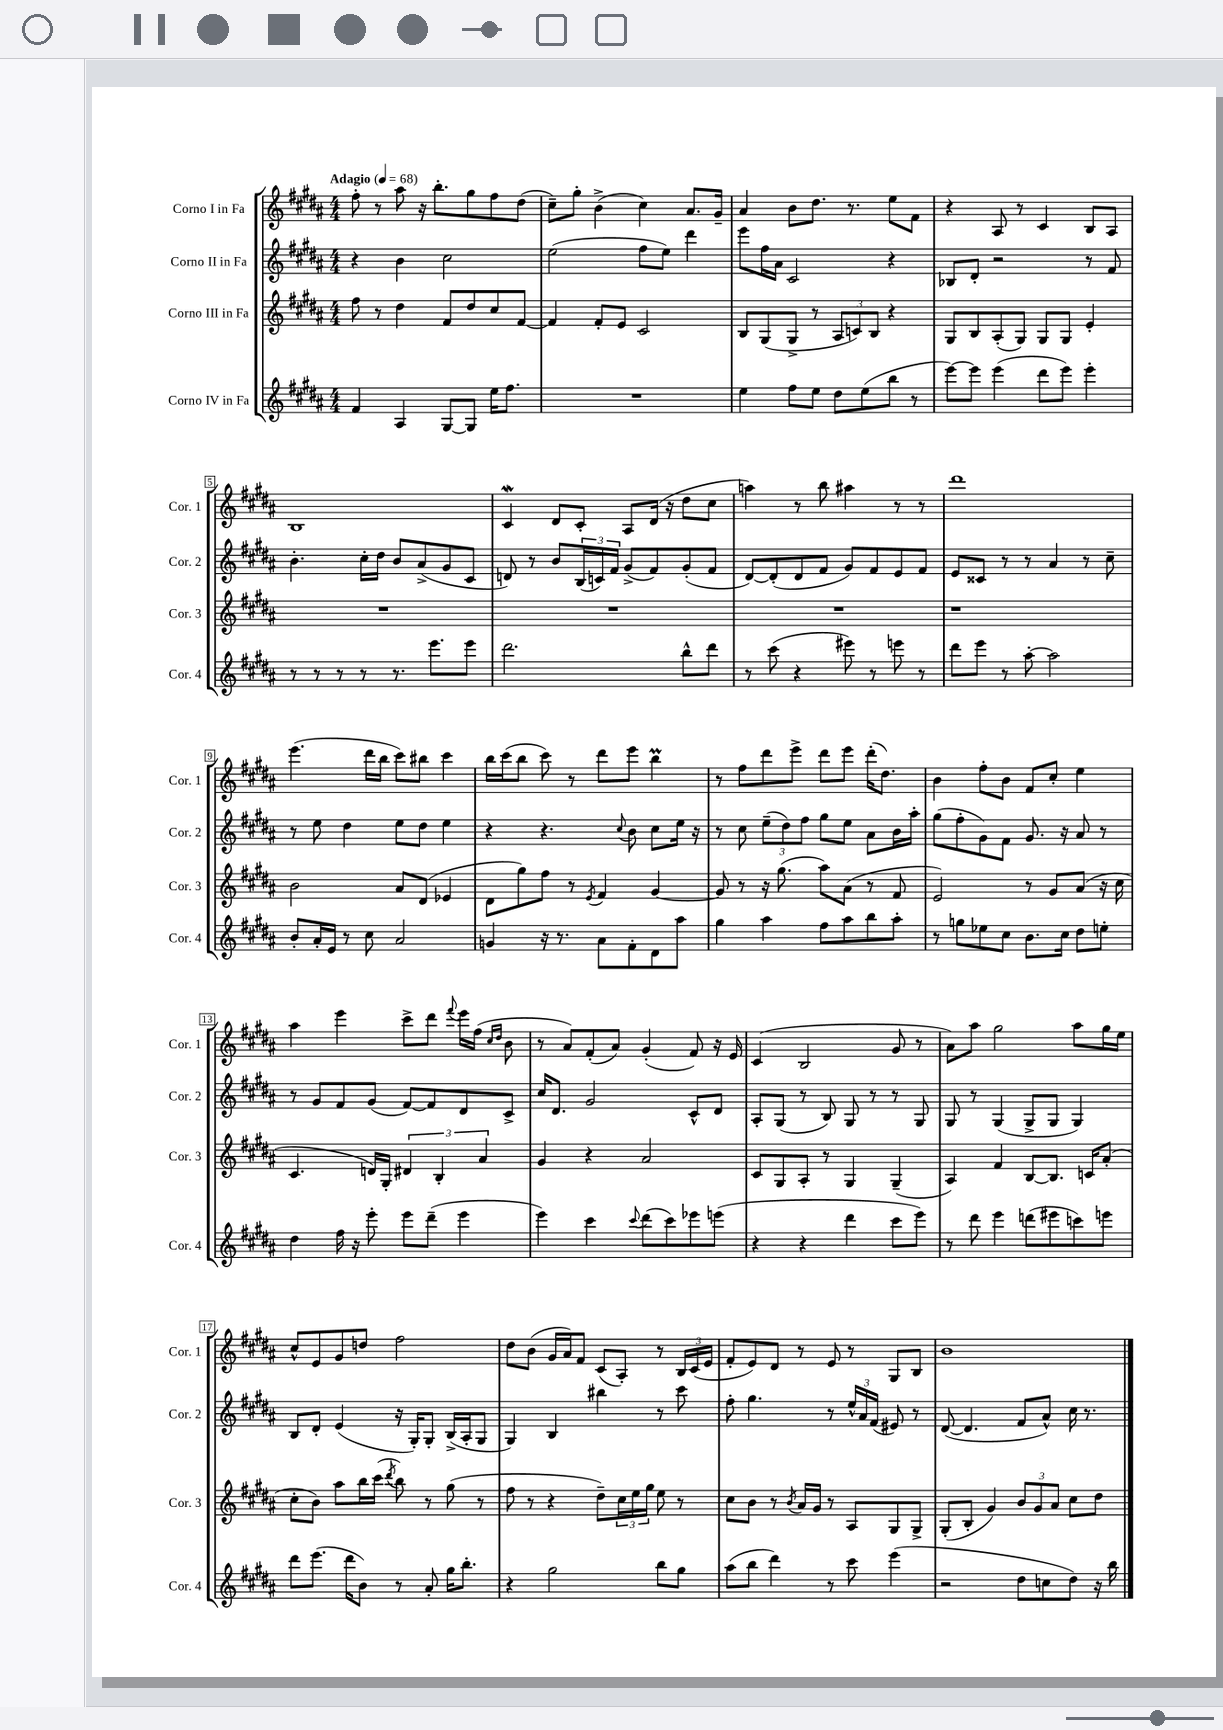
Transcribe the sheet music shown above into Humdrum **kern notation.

**kern	**kern	**kern	**kern
*part4	*part3	*part2	*part1
*staff4	*staff3	*staff2	*staff1
*I"Corno IV in Fa	*I"Corno III in Fa	*I"Corno II in Fa	*I"Corno I in Fa
*I'Cor. 4	*I'Cor. 3	*I'Cor. 2	*I'Cor. 1
*clefG2	*clefG2	*clefG2	*clefG2
*k[f#c#g#d#a#]	*k[f#c#g#d#a#]	*k[f#c#g#d#a#]	*k[f#c#g#d#a#]
*M4/4	*M4/4	*M4/4	*M4/4
*MM68	*MM68	*MM68	*MM68
=1	=1	=1	=1
!	!	!	!LO:TX:a:B:t=Adagio
4f#/	8ff#\	4r	8ff#'\
.	8r	.	8r
4A#/	4dd#\	4b\	8aa#\
.	.	.	16r
.	.	.	8.bb'\L
[8G#/L	8f#/L	2cc#\	.
8G#/J]	8dd#/	.	8gg#\
16ee\KL	8cc#/	.	8ff#\
8.ff#\J	.	.	.
.	[8f#/J	.	(8dd#\J
=2	=2	=2	=2
1r	4f#/]	(2ee\	8cc#~\L)
.	.	.	8gg#'\J
.	8f#'/L	.	(4b^\
.	8e/J	.	.
.	2c#/	8ff#\L	4cc#\)
.	.	8ee\J)	.
.	.	4ddd#\	8.a#/L
.	.	.	16g#~/Jk
=3	=3	=3	=3
4ee\	8B/L	8eee\L	4a#/
.	(8G#/	16ff#\L	.
.	.	16a#\JJ	.
8ff#\L	8G#^/J	2c#/	8b\L
8ee\J	8r	.	8.dd#\J
8dd#\L	12A#/L	.	.
.	.	.	8.r
.	12cn/)	.	.
(8ee\	.	.	.
.	12B/J	.	.
8bb\J	4r	4r	8ee\L
8r	.	.	8f#\J
=4	=4	=4	=4
[8eee\L)	8G#/L	8B-X/L	4r
8eee\J]	8B/	8d#'/J	.
(4eee\	(8A#'/	2r	8A#/
.	8G#/J)	.	8r
8ddd#\L	8G#/L	.	4c#/
8eee\J)	8G#/J	.	.
4eee'\	4e'/	8r	8B/L
.	.	8f#/	8A#/J
!!LO:LB:g=z
=5	=5	=5	=5
8r	1r	4.b'\	1B
8r	.	.	.
8r	.	.	.
8r	.	16cc#'\LL	.
.	.	16dd#\JJ	.
8.r	.	8b/L	.
.	.	(8a#^/	.
8.eee\L	.	.	.
.	.	8g#/	.
8eee\J	.	8c#/J	.
=6	=6	=6	=6
2.ddd#\	1r	8dn/)	4c#W/
.	.	8r	.
.	.	8b/L	8d#/L
.	.	(24B/L	8c#'/J
.	.	24cn/)	.
.	.	24f#/JJ	.
.	.	(8g#^/L	8A#/L
.	.	8f#/)	(16d#/Jk
.	.	.	16r
8bb^^\L	.	(8g#'/	8dd#\L
8ddd#\J	.	8f#/J	8cc#\J
=7	=7	=7	=7
8r	1r	[8d#/L)	4aan\)
(8ccc#\	.	(8d#'/]	.
4r	.	8d#/	8r
.	.	8f#/J	8bb\
8eee#X\)	.	8g#/L)	4aa#X\
8r	.	8f#/	.
8eeen\	.	8e/	8r
8r	.	8f#/J	8r
=8	=8	=8	=8
8ddd#\L	1r	8e/L	1ddd#
8eee\J	.	8c##X/J	.
8r	.	8r	.
[8aa#'\	.	8r	.
2aa#\]	.	4a#/	.
.	.	8r	.
.	.	8cc#~\	.
!!LO:LB:g=z
=9	=9	=9	=9
8b'/L	2b\	8r	(4.eee\
16a#'/L	.	8ee\	.
16e/JJ	.	.	.
8r	.	4dd#\	.
8cc#\	.	.	16ddd#\LL
.	.	.	16bb\JJ
2a#/	8a#/L	8ee\L	8ccc#\L)
.	(8d#/J	8dd#\J	8bb#X\J
.	4e-X/	4ee\	4ccc#\
=10	=10	=10	=10
4gn/	8d#\L	4r	16bb\LL
.	.	.	(16ccc#\J
.	8gg#\)	.	8bb\J
16r	8ff#\J	4.r	8ccc#\)
8.r	.	.	.
.	8r	.	8r
.	8qe/	.	.
8a#\L	4f#/	.	8ddd#\L
.	.	8qqcc#/	.
8f#'\	.	8b\	8eee\J
8d#\	[4g#/	8cc#\L	4bbM\
8aa#\J	.	16ee\Jk	.
.	.	16r	.
=11	=11	=11	=11
4gg#\	8g#/]	8r	8r
.	8r	8cc#\	8ff#\L
4aa#\	16r	(12ee~\L	8ddd#\
.	(8.gg#\	.	.
.	.	12dd#\)	.
.	.	.	8eee^\J
.	.	12ff#\J	.
8ff#\L	8aa#\L)	8gg#\L	8ddd#\L
8aa#\	(8a#\J	8ee\J	8eee\J
8bb\	8r	8a#\L	(16ddd#'\KL
.	.	.	8.dd#\J)
8aa#'\J	8f#/	16b\L	.
.	.	16aa#'\JJ	.
=12	=12	=12	=12
8r	2e/)	(8gg#\L	4b\
8ggn\L	.	8ff#'\	.
8ee-X\	.	8g#\)	8ff#'\L
8cc#\J	.	8f#\J	8b\J
8.b\L	8r	8.g#/	8f#/L
.	8g#/L	.	8cc#'/J
16cc#\Jk	.	16r	.
8dd#\L	(8a#/J	8a#/	4ee\
8een'\J	16r	8r	.
.	16cc#\	.	.
!!LO:LB:g=z
=13	=13	=13	=13
4dd#\	4.c#/	8r	4aa#\
.	.	8g#/L	.
16ff#\	.	8f#/	4eee\
16r	.	.	.
8eee'\	16dn/LL)	(8g#/J	.
.	16G#'/JJ	.	.
8eee\L	6d#X/	[8f#/L)	8ccc#^\L
(8ddd#~\J	.	8f#/]	8ddd#\J
.	6B'/	.	.
.	.	.	8qqfff#/
4eee\	.	8d#/	16eee\LL
.	.	.	(16ff#\JJ
.	6a#/	.	.
.	.	.	16qqcc#/LL
.	.	.	16qqdd#/JJ
.	.	8c#^/J	8b\
=14	=14	=14	=14
4eee\)	4g#/	16cc#/KL	8r
.	.	8.d#/J	.
.	.	.	8a#/L)
4ccc#\	4r	2g#/	(8f#'/
.	.	.	8a#/J)
8qqccc#/	.	.	.
(8ddd#\L	2a#/	.	(4g#'/
8ccc#\)	.	.	.
8eee-X\	.	8c#^^/L	8f#/)
(8eeen\J	.	8d#/J	16r
.	.	.	16e/
=15	=15	=15	=15
4r	8c#/L	8A#'/L	(4c#/
.	8G#/	(8G#/J	.
4r	8A#'/J	8r	2B/
.	8r	8B/)	.
4ddd#\	4G#/	8G#/	.
.	.	8r	.
8ccc#\L	(4G#~/	8r	8g#/
8eee\J)	.	8G#/	8r
=16	=16	=16	=16
8r	4A#/)	8G#/	8a#\L)
8ddd#\	.	8r	8aa#\J
4eee\	4f#/	(4G#/	2gg#\
(8dddn\L	[8B/L	8G#^/L	.
8eee#X\	8.B/J]	8G#/J	.
8cccn\)	.	4G#/)	8aa#\L
.	16cn/KL	.	.
8eeen\J	(8a#'/J	.	16gg#\L
.	.	.	16ee\JJ
!!LO:LB:g=z
=17	=17	=17	=17
8ddd#\L	8cc#'\L	8B/L	8cc#^^/L
(8.eee\J	8b\J)	8d#'/J	8e/
.	8aa#\L	(4e/	8g#/
16ddd#\KL	.	.	.
8b\J)	16bb\L	.	8ddn/J
.	(16ccc#\JJ	.	.
.	8qddd#/	.	.
8r	8bb\)	16r	2ff#\
.	.	16G#'/KL)	.
8a#'/	8r	8G#'/J	.
16gg#\KL	(8gg#\	(16B^/LL	.
8.bb'\J	.	16A#'/J	.
.	8r	8G#/J	.
=18	=18	=18	=18
4r	8ff#\	4G#/)	8dd#\L
.	8r	.	(8b\J
2gg#\	4r	4B/	16g#/LL
.	.	.	16a#/J)
.	.	.	8f#/J
.	8dd#~\L)	4bb#X\	(8c#/L
.	24cc#\L	.	8A#'/J)
.	24ee\	.	.
.	24gg#\JJ	.	.
8bb\L	8ee\	8r	8r
8gg#\J	8r	8ccc#\	24B/LL
.	.	.	(24c#/
.	.	.	24e/JJ
=19	=19	=19	=19
(8aa#\L	8cc#\L	8ff#'\	8f#'/L
8bb\J	8b\J	4.gg#\	8e/)
4ddd#\)	8r	.	8d#/J
.	8qb/	.	.
.	16a#/LL	.	8r
.	16g#/JJ	.	.
8r	8r	8r	8e/
8ccc#\	8A#/L	24ee^^/LL	8r
.	.	24a#/	.
.	.	(24f#/JJ	.
(4eee\	8G#/	8e#X/)	8G#/L
.	8G#^/J	8r	8B/J
=20	=20	=20	=20
2r	(8G#'/L	([8d#/	1b
.	8B'/J	4.d#/]	.
.	4g#/)	.	.
8dd#\L	12b/L	8f#/L	.
.	12g#/	.	.
8ccn\	.	8a#^^/J)	.
.	12a#/J	.	.
8dd#\J)	8cc#\L	16cc#\	.
.	.	8.r	.
16r	8dd#\J	.	.
16bb\	.	.	.
==	==	==	==
*-	*-	*-	*-
